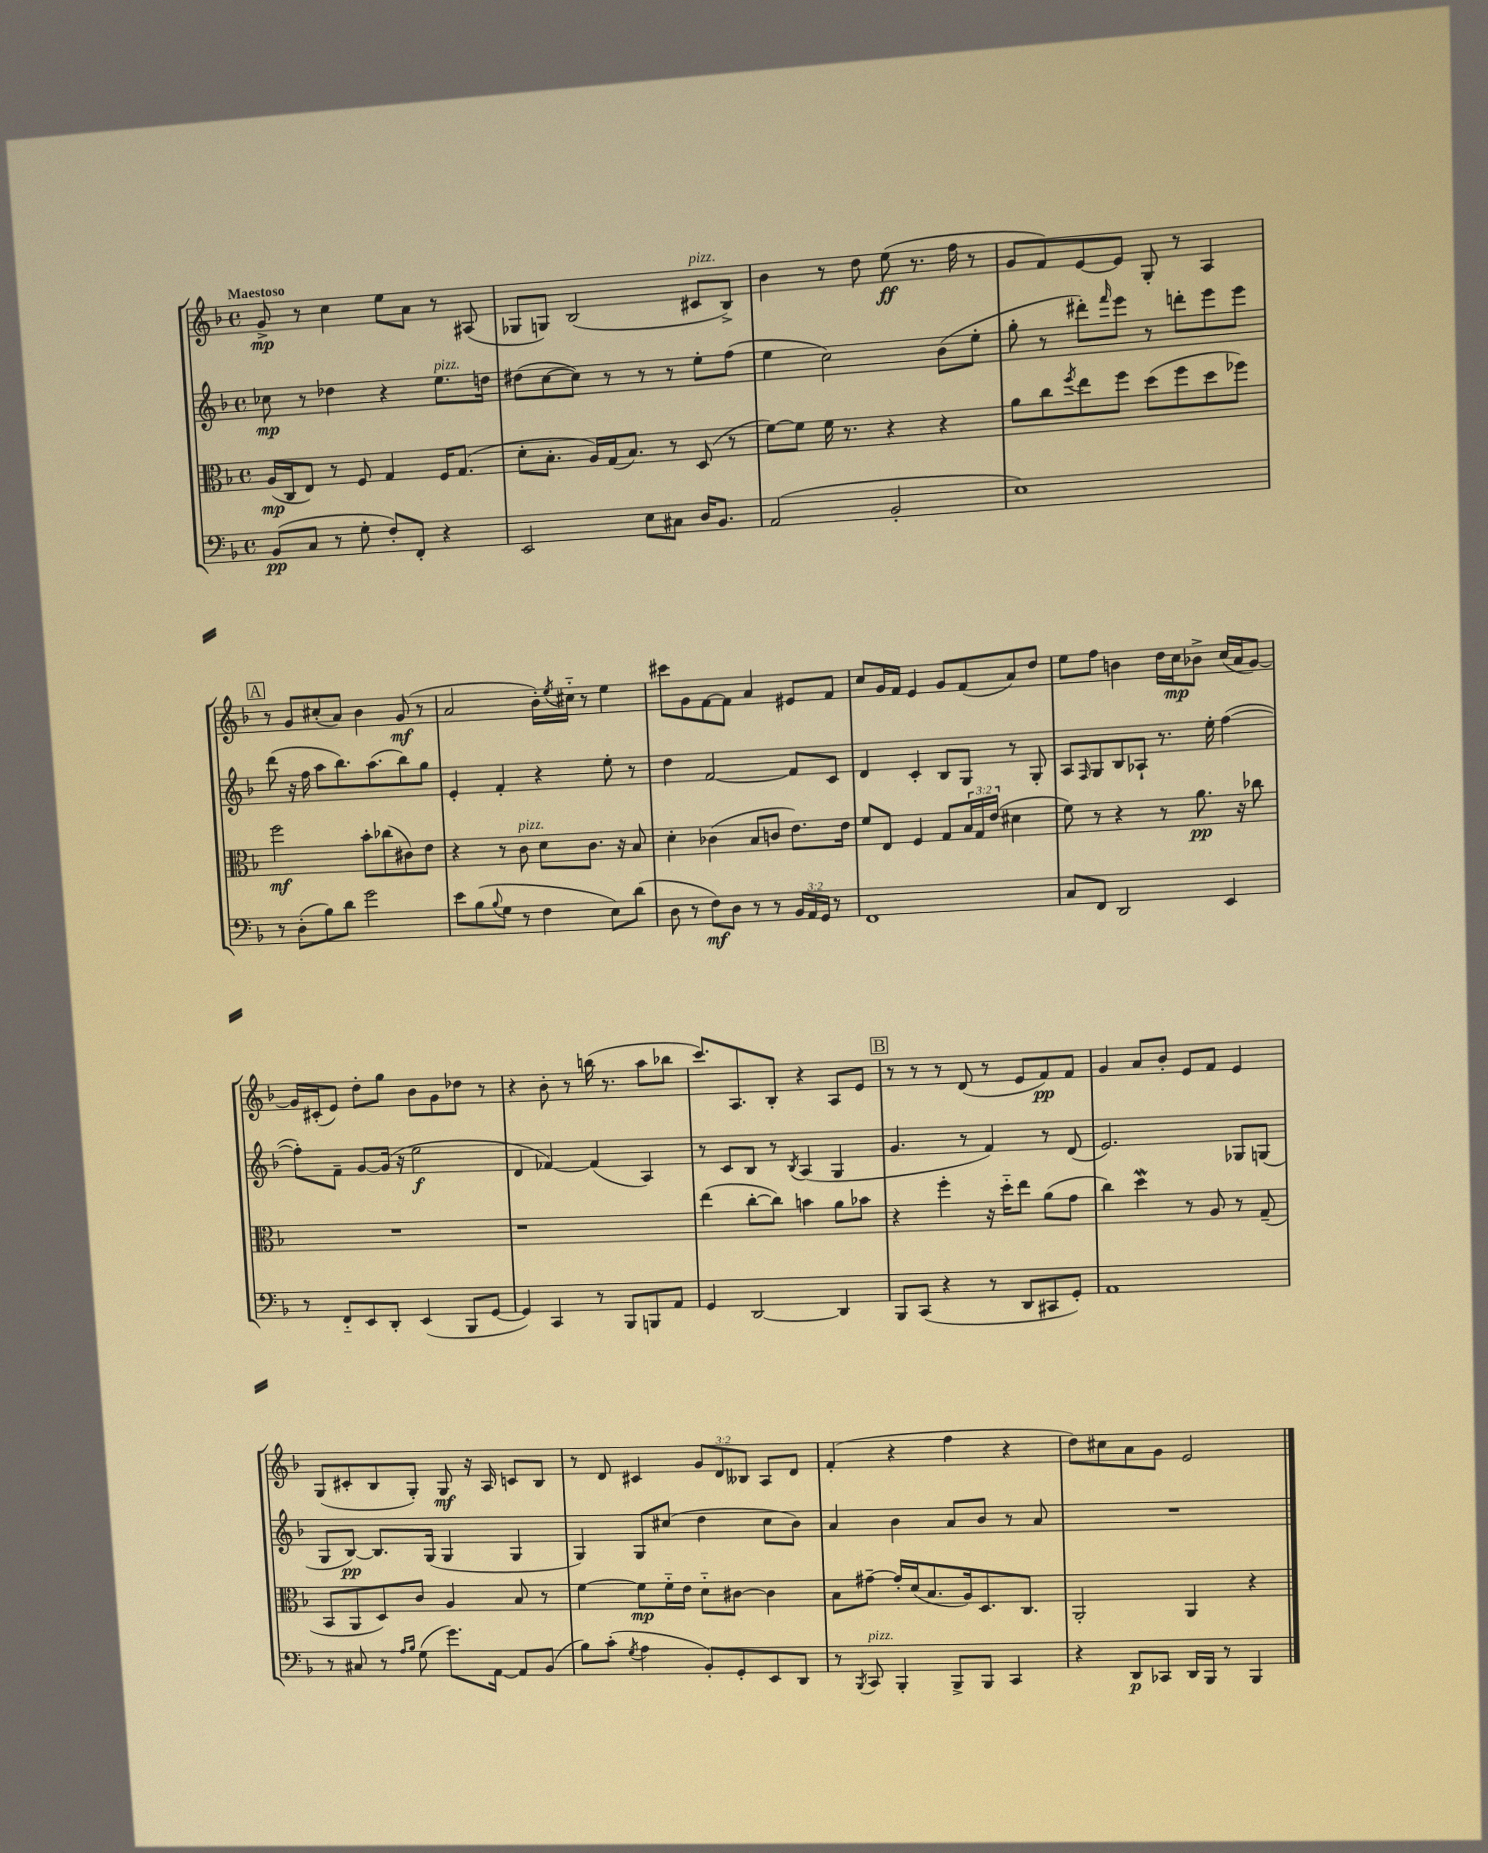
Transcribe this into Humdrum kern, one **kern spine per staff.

**kern	**kern	**kern	**kern
*staff4	*staff3	*staff2	*staff1
*clefF4	*clefC3	*clefG2	*clefG2
*k[b-]	*k[b-]	*k[b-]	*k[b-]
*M4/4	*M4/4	*M4/4	*M4/4
*met(c)	*met(c)	*met(c)	*met(c)
(8BB-	(16A	8cc-	8g^
.	16C	.	.
8C	8E)	8r	8r
8r	8r	4dd-	4cc
8G'	8F	.	.
8F')	4G	4r	8ee
8FF'	.	.	8a
4r	16F	8.ee	8r
.	(8.G	.	.
.	.	.	(8A#
.	.	16dd	.
=	=	=	=
2EE	8d'	(8dd#	8G-
.	8.B-'	[8cc	8G)
.	.	8cc])	(2B-
.	16A)	.	.
.	(16G	8r	.
.	8.B-)	.	.
8E	.	8r	.
8C#	8r	8r	.
16D	(8D	8ee'	8c#
8.BB-	.	.	.
.	8r	(8ff	8B-^)
=	=	=	=
(2AA	[8f)	4ee	4b-
.	8f]	.	.
.	16f	2cc)	8r
.	8.r	.	.
.	.	.	8dd
2BB-'	4r	.	(8ee
.	.	.	8.r
.	4r	(8b-	.
.	.	.	16ff
.	.	8ee'	8r
=	=	=	=
1E)	8a	8gg'	8g
.	8cc	8r	8f)
.	8qff	.	.
.	8ee	8ddd#')	[8e
.	.	16qqfff	.
.	8ff	8eee	8e]
.	(8dd	8r	8G'
.	8ff	8ddd'	8r
.	8dd	8eee	4A
.	8ff-)	8eee	.
=	=	=	=
8r	2ff	(8ddd	8r
(8D'	.	16r	8g
.	.	16ff	.
8B-)	.	8aa	(8cc#'
8d	.	8.bb-)	8a)
2g	8b-'	.	4b-
.	.	(8.aa	.
.	(8cc-	.	.
.	8c#)	8bb-)	(8g
.	8e	8gg	8r
=	=	=	=
8e	4r	4e'	2a
(8B-	.	.	.
8qqB-	.	.	.
8G	8r	4f'	.
8r	8c	.	.
4F	8d	4r	16b-')
.	.	.	8qee
.	.	.	16cc#'~
.	8.c	.	8r
8E)	.	8ee'	4ee
.	16r	.	.
(8d	8B-	8r	.
=	=	=	=
8D	4d'	4dd	8ccc#
8r	.	.	8g
8F)	(4c-	[2f	[8f
8D	.	.	8f]
8r	8B-	.	4a
8r	8c	.	.
24BB-	8.e)	8f]	8e#
24AA	.	.	.
24GG	.	.	.
8r	.	8c	8f
.	16e	.	.
=	=	=	=
1FF	8f	4d	8cc
.	8E	.	16g
.	.	.	16f
.	4F	4c'	4e
.	8G	8B-	8g
.	24B-	8G	(8f
.	24G	.	.
.	(24e	.	.
.	4d#	8r	8a)
.	.	8G'	8dd
=	=	=	=
8C	8f)	8A	8ee
.	.	16qqF	.
8FF	8r	8G	8ff
2DD	4r	8B-	4b
.	.	8A-`	.
.	8r	8.r	16dd
.	.	.	16cc
.	8.a	.	8b-^
.	.	16ee'	.
4EE	.	([4ff	(16cc
.	16r	.	16a
.	8cc-	.	[8g)
=	=	=	=
8r	1r	8ff'])	16g]
.	.	.	(16c#'
8FF'~	.	8f~	8e)
8EE	.	[8g	8dd'
8DD'	.	(16g]	8gg
.	.	16r	.
(4EE	.	2ee	8b-
.	.	.	8g
8BBB-	.	.	8dd-
[8GG	.	.	8r
=	=	=	=
4GG])	1r	4d	4r
4CC	.	[4f-)	8b-'
.	.	.	8r
8r	.	(4f-]	(16bb
.	.	.	8.r
8BBB-	.	.	.
8BBB	.	4A)	8aa
8AA	.	.	8bb-
=	=	=	=
4GG	(4ee	8r	8.ccc)
.	.	8c	.
.	.	.	8.A
[2DD	[8cc'	8B-	.
.	8cc])	8r	8B-'
.	.	8qB-	.
.	4b	(4A	4r
4DD]	8a	4G	8A
.	8b-	.	8e
=	=	=	=
8BBB-	4r	4.g	8r
(8CC	.	.	8r
4r	4ff'	.	8r
.	.	8r	(8d
8r	16r	4f)	8r
.	16dd'~	.	.
8DD	8ee	.	8e
8CC#	(8a	8r	8f)
8GG')	8g	(8d	8f
=	=	=	=
1AA	4cc)	2.e)	4g
.	4dd	.	8a
.	.	.	8b-'
.	8r	.	8e
.	8A	.	8f
.	8r	8G-	4e
.	(8G~	(8G	.
=	=	=	=
8r	8BB-	8G	(8G
8C#	8AA	[8B-)	8c#'
8r	8D)	8.B-]	8B-
16qqA	.	.	.
16qqB-	.	.	.
(8G	8c	.	8G')
.	.	(16G	.
8.g)	4A	4G	8G
.	.	.	16r
[16AA	.	.	16A
8AA]	8B-	4G	8c
(8BB-	8r	.	8B-
=	=	=	=
8B-)	[4f	4G)	8r
(8c'	.	.	8d
8qG	.	.	.
4A	8f]	8G	4c#
.	16f'~	(8cc#	.
.	16e	.	.
8BB-')	8d'~	4dd	12g
.	.	.	12d
8GG'	[8c#	.	.
.	.	.	12B--
8EE	4c#]	8cc#	8A
8DD	.	8b-)	8d
=	=	=	=
8r	8B-	4a	(4f'
8qBBB-	.	.	.
8CC	[8g#~	.	.
4BBB-'	16g#']	4b-	4r
.	(16d	.	.
.	8.B-	.	.
8BBB-^	.	8a	4ff
.	16A)	.	.
8BBB-	8.D	8b-	.
4CC	.	8r	4r
.	8.C	.	.
.	.	8a	.
=	=	=	=
4r	2AA'	1r	8dd)
.	.	.	8cc#
8DD	.	.	8a
8CC-	.	.	8g
16DD	4AA	.	2e
16BBB-	.	.	.
8r	.	.	.
4BBB-	4r	.	.
==	==	==	==
*-	*-	*-	*-
